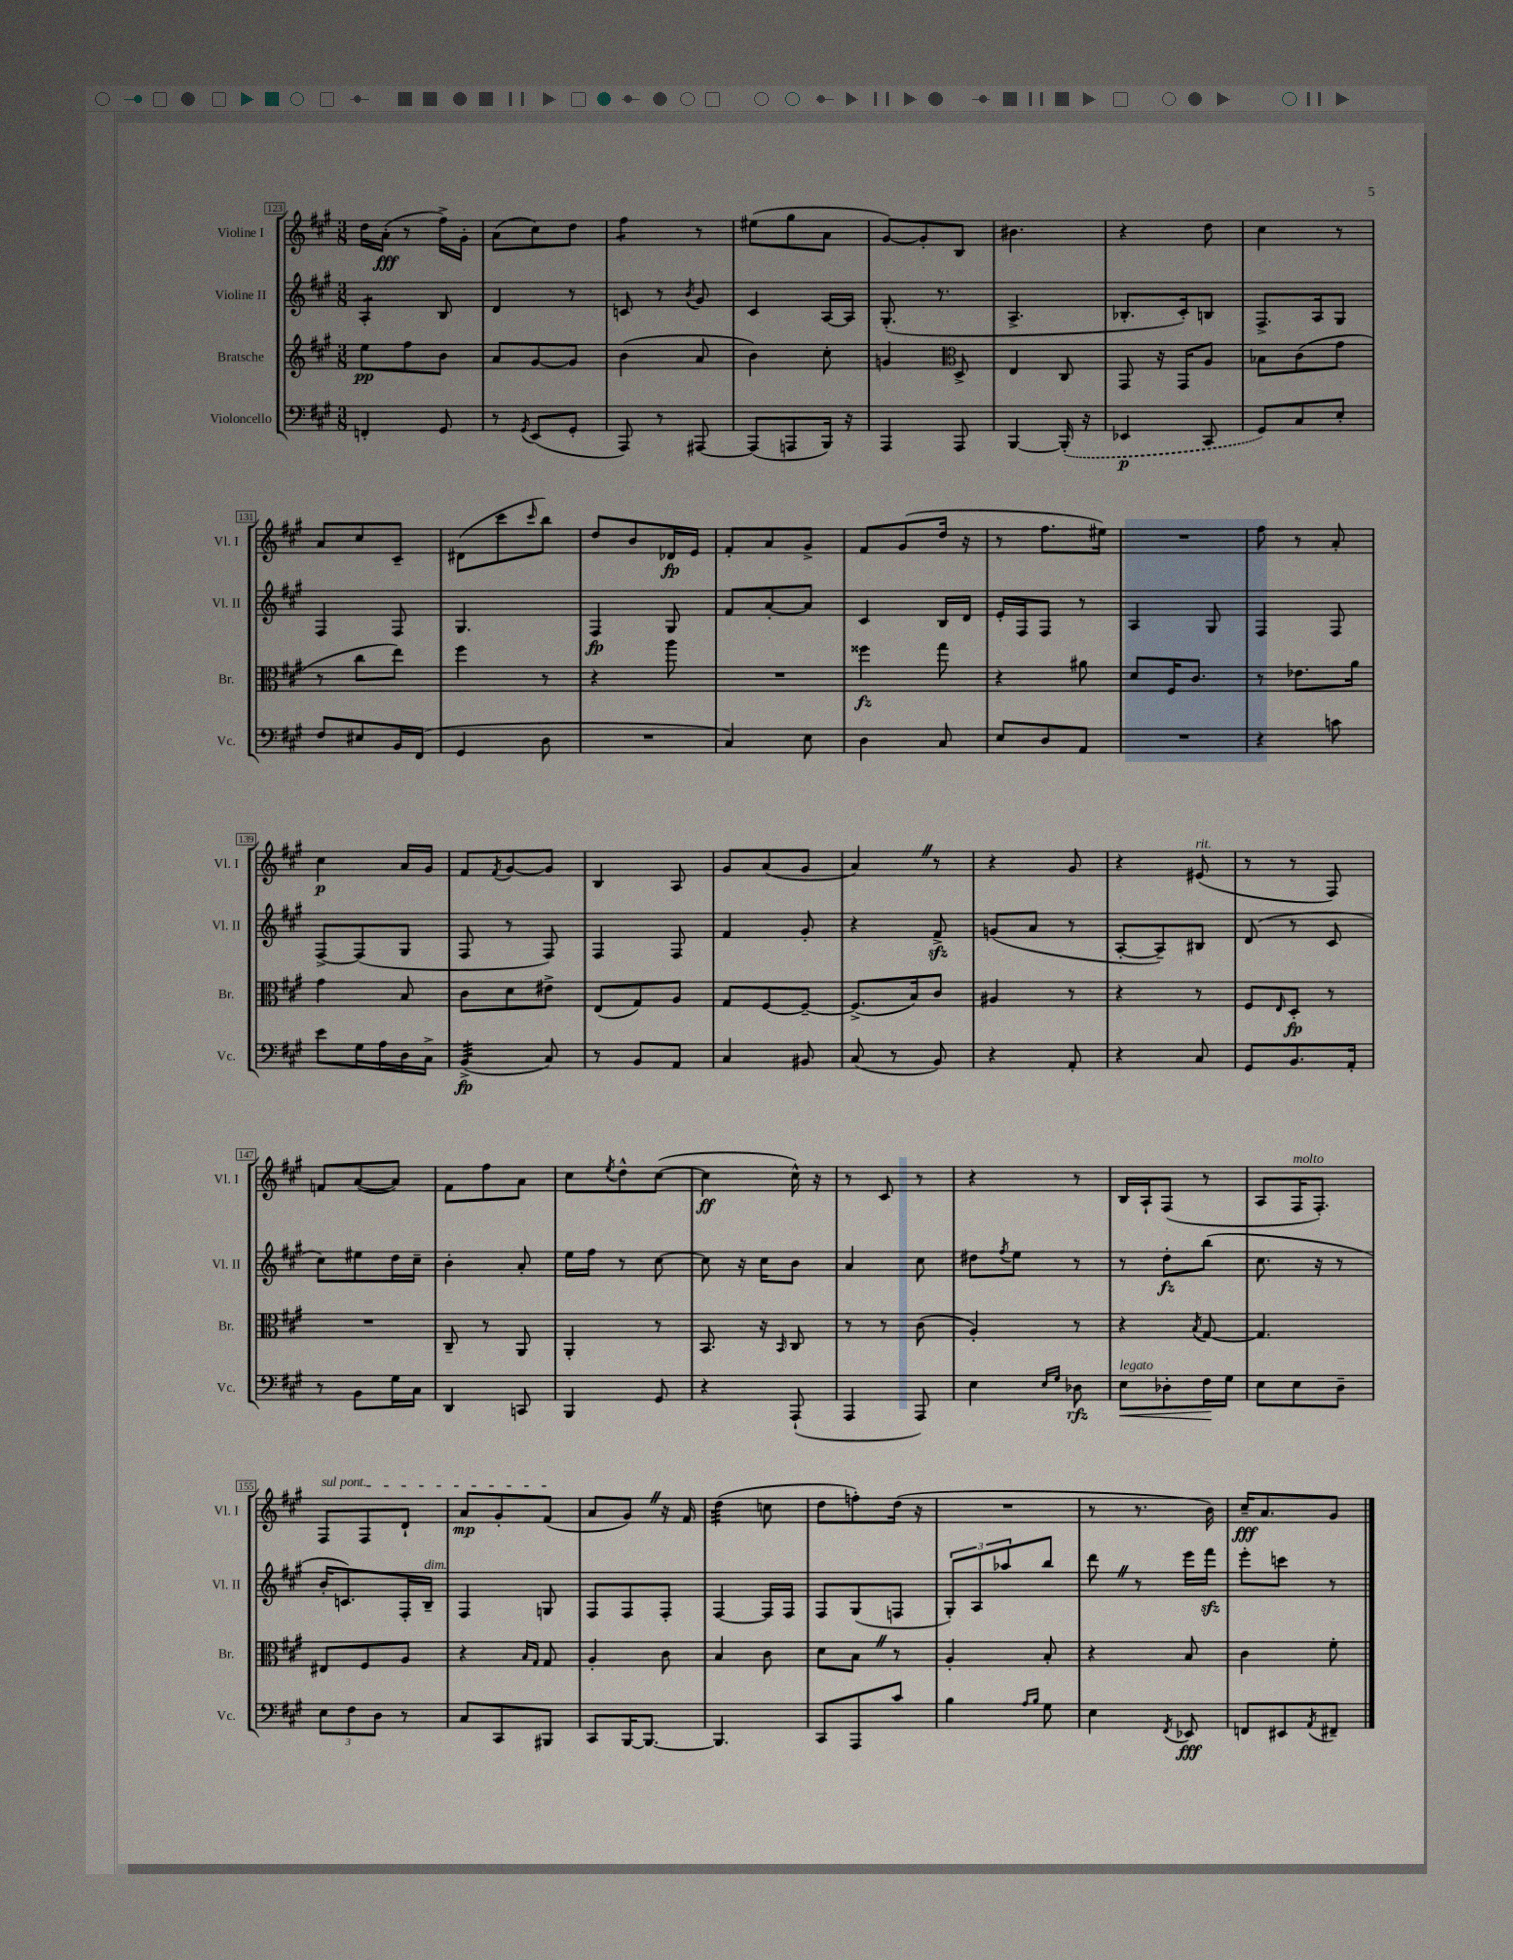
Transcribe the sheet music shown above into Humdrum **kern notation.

**kern	**kern	**kern	**kern
*staff4	*staff3	*staff2	*staff1
*clefF4	*clefG2	*clefG2	*clefG2
*k[f#c#g#]	*k[f#c#g#]	*k[f#c#g#]	*k[f#c#g#]
*M3/8	*M3/8	*M3/8	*M3/8
4FF'	8ee	4A'	16dd
.	.	.	(16a'
.	8ff#	.	8r
8GG#	8b	8B	16ff#^)
.	.	.	16g#'
=	=	=	=
8r	8a	4d	(8a
8qGG#	.	.	.
(8EE	[8g#	.	8cc#)
8GG#'	8g#]	8r	8dd
=	=	=	=
8AAA)	(4b	8c	4ff#
8r	.	8r	.
.	.	8qb	.
[8AAA#	8a	8g#	8r
=	=	=	=
(8AAA#]	4b)	4c#	(8ee#
8AAA	.	.	8gg#
16BBB)	8cc#'	[16A	8a
16r	.	16A]	.
=	=	=	=
4AAA	4g	(8.G#'	[8g#)
.	.	.	8g#']
.	.	8.r	.
*	*clefC3	*	*
8AAA	8D^	.	8B
=	=	=	=
[4BBB	4E	4.A^	4.b#
(16BBB']	8C#	.	.
16r	.	.	.
=	=	=	=
4EE-	8GG#	8.B-'	4r
.	16r	.	.
.	16GG#	16c#')	.
8CC#	8A	8B	8dd
=	=	=	=
8GG#)	8B-	8.F#^	4cc#
8C#	(8c#	.	.
.	.	16A	.
8E'	8g#	8G#	8r
=	=	=	=
8F#	8r	4F#	8a
8E#	8cc#	.	8cc#
16BB	8ee)	8F#	8c#~
(16FF#	.	.	.
=	=	=	=
4GG#	4ff#	4.G#	(8d#
.	.	.	8ccc#
.	.	.	16qqccc#
8D	8r	.	8bb)
=	=	=	=
4.r	4r	4F#	8dd
.	.	.	8b
.	8aa	8G#	16d-
.	.	.	16e
=	=	=	=
4C#)	4.r	8f#	8f#'
.	.	[8a'	8a
8E	.	8a]	8g#^
=	=	=	=
4D	4ff##	4c#	8f#
.	.	.	(8g#
8C#	8gg#	16B	16dd
.	.	16d	16r
=	=	=	=
8E	4r	16e'	8r
.	.	16F#	.
8D	.	8F#	8.ff#
8AA	8a#	8r	.
.	.	.	16ee#)
=	=	=	=
4.r	8d	4A	4.r
.	16F#	.	.
.	8.c#	.	.
.	.	8G#	.
=	=	=	=
4r	8r	4F#	8ff#
.	8.e-	.	8r
8c	.	8F#	8a'
.	16a	.	.
=	=	=	=
8e	4g#	[8F#^	4cc#
16G#	.	(8F#]	.
16A	.	.	.
16D	8B	8G#	16a
16C#^	.	.	16g#
=	=	=	=
(4BB^	8c#	8F#	8f#
.	.	.	8qf#
.	8d	8r	[8g#
8C#)	8e#^	8F#)	8g#]
=	=	=	=
8r	(8E	4F#	4B
8BB	8G#)	.	.
8AA	8A	8F#	8A
=	=	=	=
4C#	8G#	4f#	8g#
.	[8F#	.	(8a
8BB#	8F#~_	8g#'	8g#
=	=	=	=
(8C#	(8.F#^]	4r	4a)
8r	.	.	.
.	16B)	.	.
8BB)	8c#	8f#^	8r
=	=	=	=
4r	4A#	(8g	4r
.	.	8a	.
8AA'	8r	8r	8g#
=	=	=	=
4r	4r	[8A'	4r
.	.	8A~])	.
8C#	8r	8B#	(8e#
=	=	=	=
8GG#	8F#	(8d	8r
.	16qqE	.	.
8.BB	8D'	8r	8r
.	8r	8c#	8F#)
16AA'	.	.	.
=	=	=	=
8r	4.r	8cc#)	8f
8BB	.	8ee#	([8a
16G#	.	16dd	8a])
16C#	.	16cc#~	.
=	=	=	=
4DD	8C#~	4b'	8f#
.	8r	.	8ff#
8CC	8AA	8a'	8a
=	=	=	=
4BBB	4AA'	16ee	8cc#
.	.	16ff#	.
.	.	.	8qee
.	.	8r	8dd^^
8GG#	8r	[8cc#	([8cc#
=	=	=	=
4r	8.BB	8cc#]	4cc#]
.	.	16r	.
.	16r	16cc#	.
.	16qqBB	.	.
(8AAA`	8C#	8b	16cc#^^)
.	.	.	16r
=	=	=	=
4AAA	8r	4a	8r
.	8r	.	8c#
8AAA)	(8c#	8cc#	8r
=	=	=	=
4E	4A')	8dd#	4r
.	.	8qff#	.
.	.	8ee	.
16qqE	.	.	.
16qqG#	.	.	.
8D-	8r	8r	8r
=	=	=	=
8E	4r	8r	16B
.	.	.	16A`
8D-'	.	8dd'	(8F#
.	8qB	.	.
16F#	[8G#	(8bb	8r
16G#	.	.	.
=	=	=	=
8E	4.G#]	8.cc#	8A
8E	.	.	16F#
.	.	16r	8.F#')
8D~	.	8r	.
=	=	=	=
12E	8E#	16b'	8F#
.	.	8.c)	.
12F#	.	.	.
.	8F#	.	8F#
12D	.	.	.
8r	8A	16F#'	8d`
.	.	16B~	.
=	=	=	=
8C#	4r	4F#	8a
8CC#	.	.	8g#'
.	16qqB	.	.
.	16qqG#	.	.
8BBB#	8G#	8G	(8f#
=	=	=	=
8CC#	4A'	8F#	8a
[16BBB	.	8F#	8g#)
8.BBB_	.	.	.
.	8c#	8F#'	16r
.	.	.	16f#
=	=	=	=
4.BBB]	4B	[4F#	(4dd
.	8c#	16F#]	8cc
.	.	16F#	.
=	=	=	=
8CC#	8d	8F#	8dd
8AAA	8B	(8G#	8ff')
8c#	8r	8F	(16dd
.	.	.	16r
=	=	=	=
4B	4A'	12G#')	4.r
.	.	12A	.
.	.	12aa-	.
16qqA	.	.	.
16qqB	.	.	.
8G#	8B'	8bb	.
=	=	=	=
4E	4r	8ddd	8r
.	.	8r	8.r
8qFF#	.	.	.
8EE-	8B	16eee	.
.	.	16fff#	16b)
=	=	=	=
8FF	4c#	8eee'	16cc#~
.	.	.	8.a
8EE#	.	8ccc	.
8qAA	.	.	.
8FF#~	8f#'	8r	8g#
==	==	==	==
*-	*-	*-	*-
